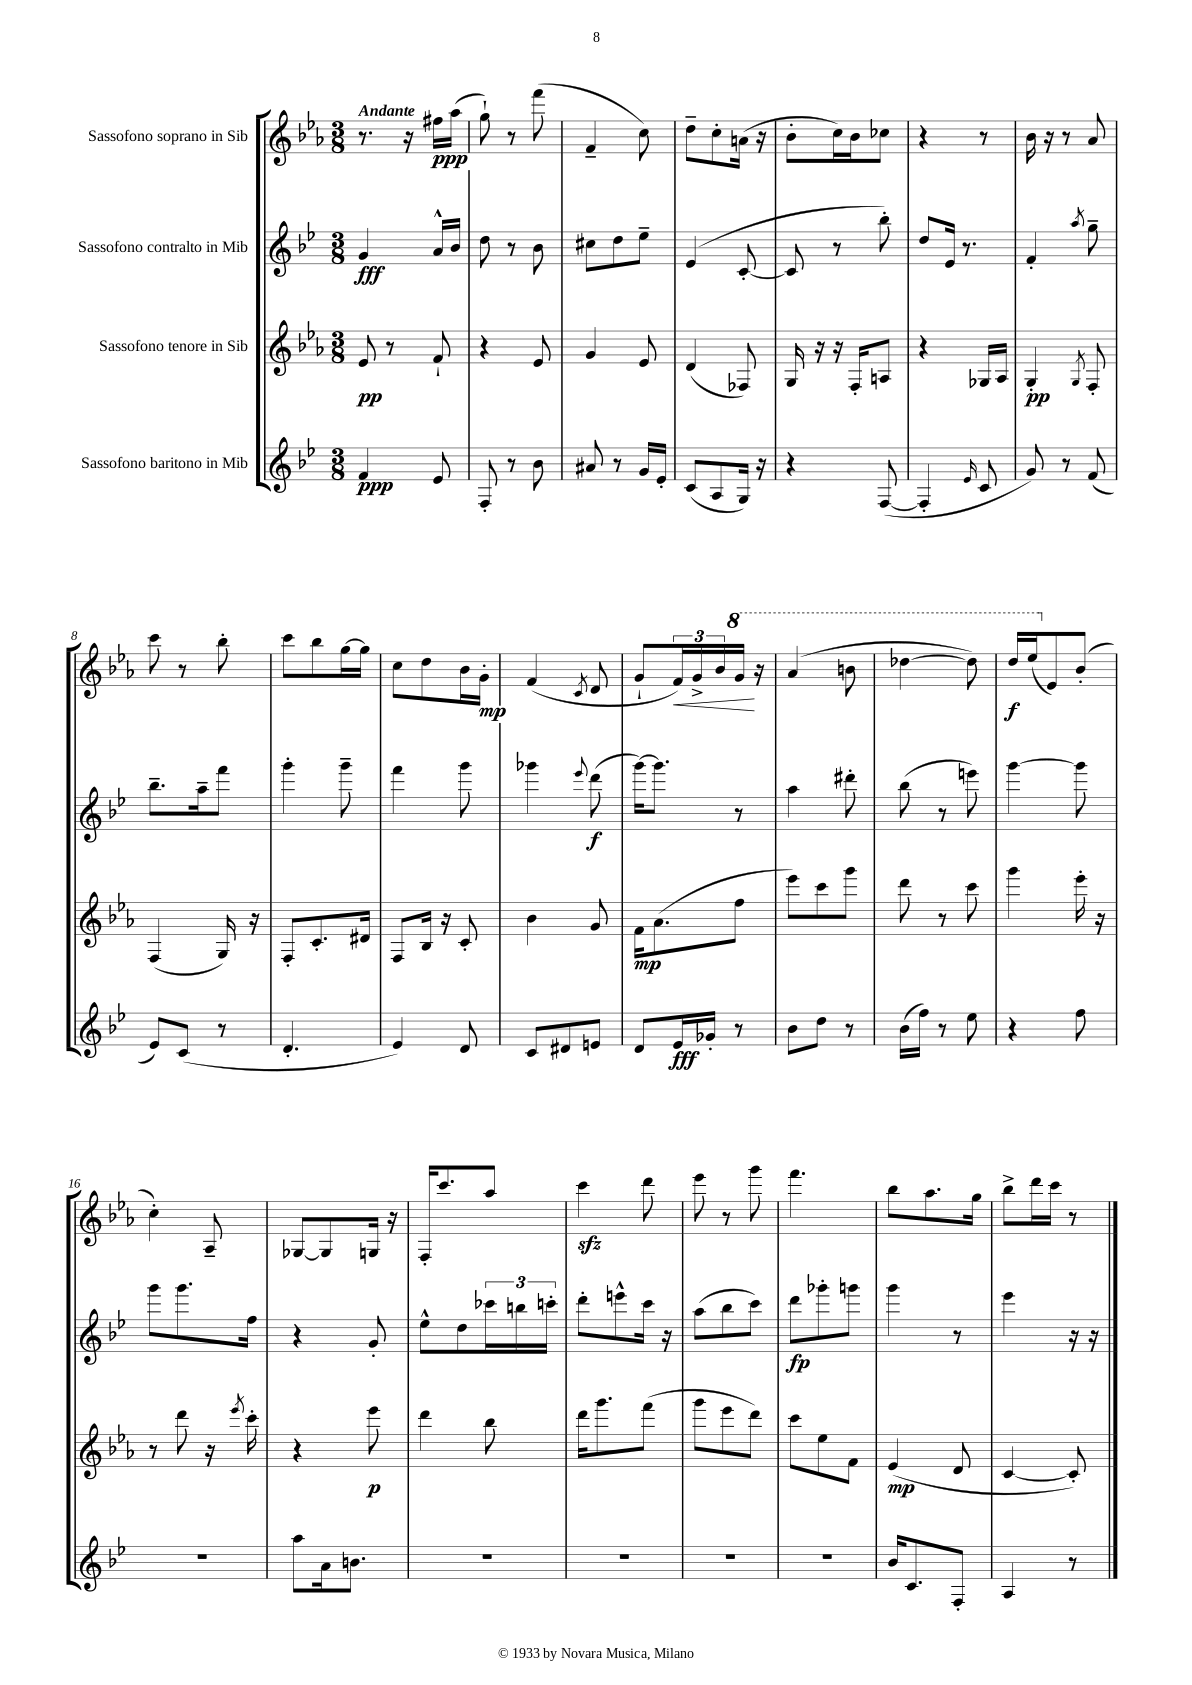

**kern	**kern	**kern	**kern
*staff4	*staff3	*staff2	*staff1
*clefG2	*clefG2	*clefG2	*clefG2
*k[b-e-]	*k[b-e-a-]	*k[b-e-]	*k[b-e-a-]
*M3/8	*M3/8	*M3/8	*M3/8
4f	8e-	4g	8.r
.	8r	.	.
.	.	.	16r
8e-	8f`	16a^^	16ff#
.	.	16b-	(16aa-
=	=	=	=
8F'	4r	8dd	8gg`)
8r	.	8r	8r
8b-	8e-	8b-	(8fff
=	=	=	=
8a#	4g	8cc#	4f~
8r	.	8dd	.
16g	8e-	8ee-~	8cc)
16e-'	.	.	.
=	=	=	=
(8c	(4d	(4e-	8dd~
8A	.	.	8cc'
16G)	8F-)	[8c'	(16a
16r	.	.	16r
=	=	=	=
4r	16G	8c]	8b-'
.	16r	.	.
.	16r	8r	16cc)
.	16F'	.	16b-
([8F	8A	8bb-')	8cc-
=	=	=	=
4F']	4r	8dd	4r
.	.	16e-	.
.	.	8.r	.
16qqe-	.	.	.
8c	16G-	.	8r
.	16A-	.	.
=	=	=	=
8g)	4G'	4f'	16b-
.	.	.	16r
8r	.	.	8r
.	8qG	8qaa	.
(8f	8F'	8gg~	8a-
=	=	=	=
8e-)	(4F	8.bb-~	8ccc
(8c	.	.	8r
.	.	16aa~	.
8r	16G)	8fff	8bb-'
.	16r	.	.
=	=	=	=
4.d'	8F'	4ggg'	8ccc
.	8.c'	.	8bb-
.	.	8ggg~	[16gg
.	16d#	.	16gg]
=	=	=	=
4e-)	8F	4fff	8cc
.	16B-	.	8dd
.	16r	.	.
8d	8c'	8ggg	16b-
.	.	.	16g'
=	=	=	=
8c	4b-	4ggg-	(4f
8d#	.	.	.
.	.	8qqeee-	8qc
8e	8g	(8ddd	8d
=	=	=	=
8d	16f	[16ggg)	8g`
.	(8.a-	8.ggg]	.
16e-	.	.	24f)
.	.	.	24g^
16g-'	.	.	.
.	.	.	24b-
8r	8ff	8r	16gg
.	.	.	16r
=	=	=	=
8b-	8eee-)	4aa	(4aa-
8dd	8ccc	.	.
8r	8ggg	8ddd#'	8bb
=	=	=	=
(16b-	8ddd	(8bb-	[4ddd-
16ff)	.	.	.
8r	8r	8r	.
8ee-	8ccc	8eee)	8ddd-])
=	=	=	=
4r	4ggg	[4ggg	16ddd
.	.	.	(16eee-
.	.	.	8e-)
8ff	16eee-'	8ggg]	(8b-'
.	16r	.	.
=	=	=	=
4.r	8r	8ggg	4cc')
.	8ddd	8.ggg	.
.	16r	.	8A-~
.	8qeee-	.	.
.	16ccc'	16ff	.
=	=	=	=
8aa	4r	4r	[8G-
16a	.	.	8G-]
8.b	.	.	.
.	8eee-	8g'	16G
.	.	.	16r
=	=	=	=
4.r	4ddd	8ee-^^	16F'
.	.	.	8.ccc
.	.	8dd	.
.	8bb-	24ccc-	8aa-
.	.	24bb	.
.	.	24ccc'	.
=	=	=	=
4.r	16ddd	8ddd'	4ccc
.	8.ggg	.	.
.	.	8eee^^	.
.	(8fff	16ccc	8ddd
.	.	16r	.
=	=	=	=
4.r	8ggg	(8aa	8eee-
.	8eee-	8bb-	8r
.	8ddd)	8ccc)	8ggg
=	=	=	=
4.r	8ccc	8ddd	4.fff
.	8ee-	8ggg-'	.
.	8f	8ggg	.
=	=	=	=
16b-	(4e-	4ggg	8bb-
8.c	.	.	.
.	.	.	8.aa-
8F'	8d	8r	.
.	.	.	16gg
=	=	=	=
4A	[4c	4eee-	8bb-^
.	.	.	16ddd
.	.	.	16ccc
8r	8c'])	16r	8r
.	.	16r	.
==	==	==	==
*-	*-	*-	*-
